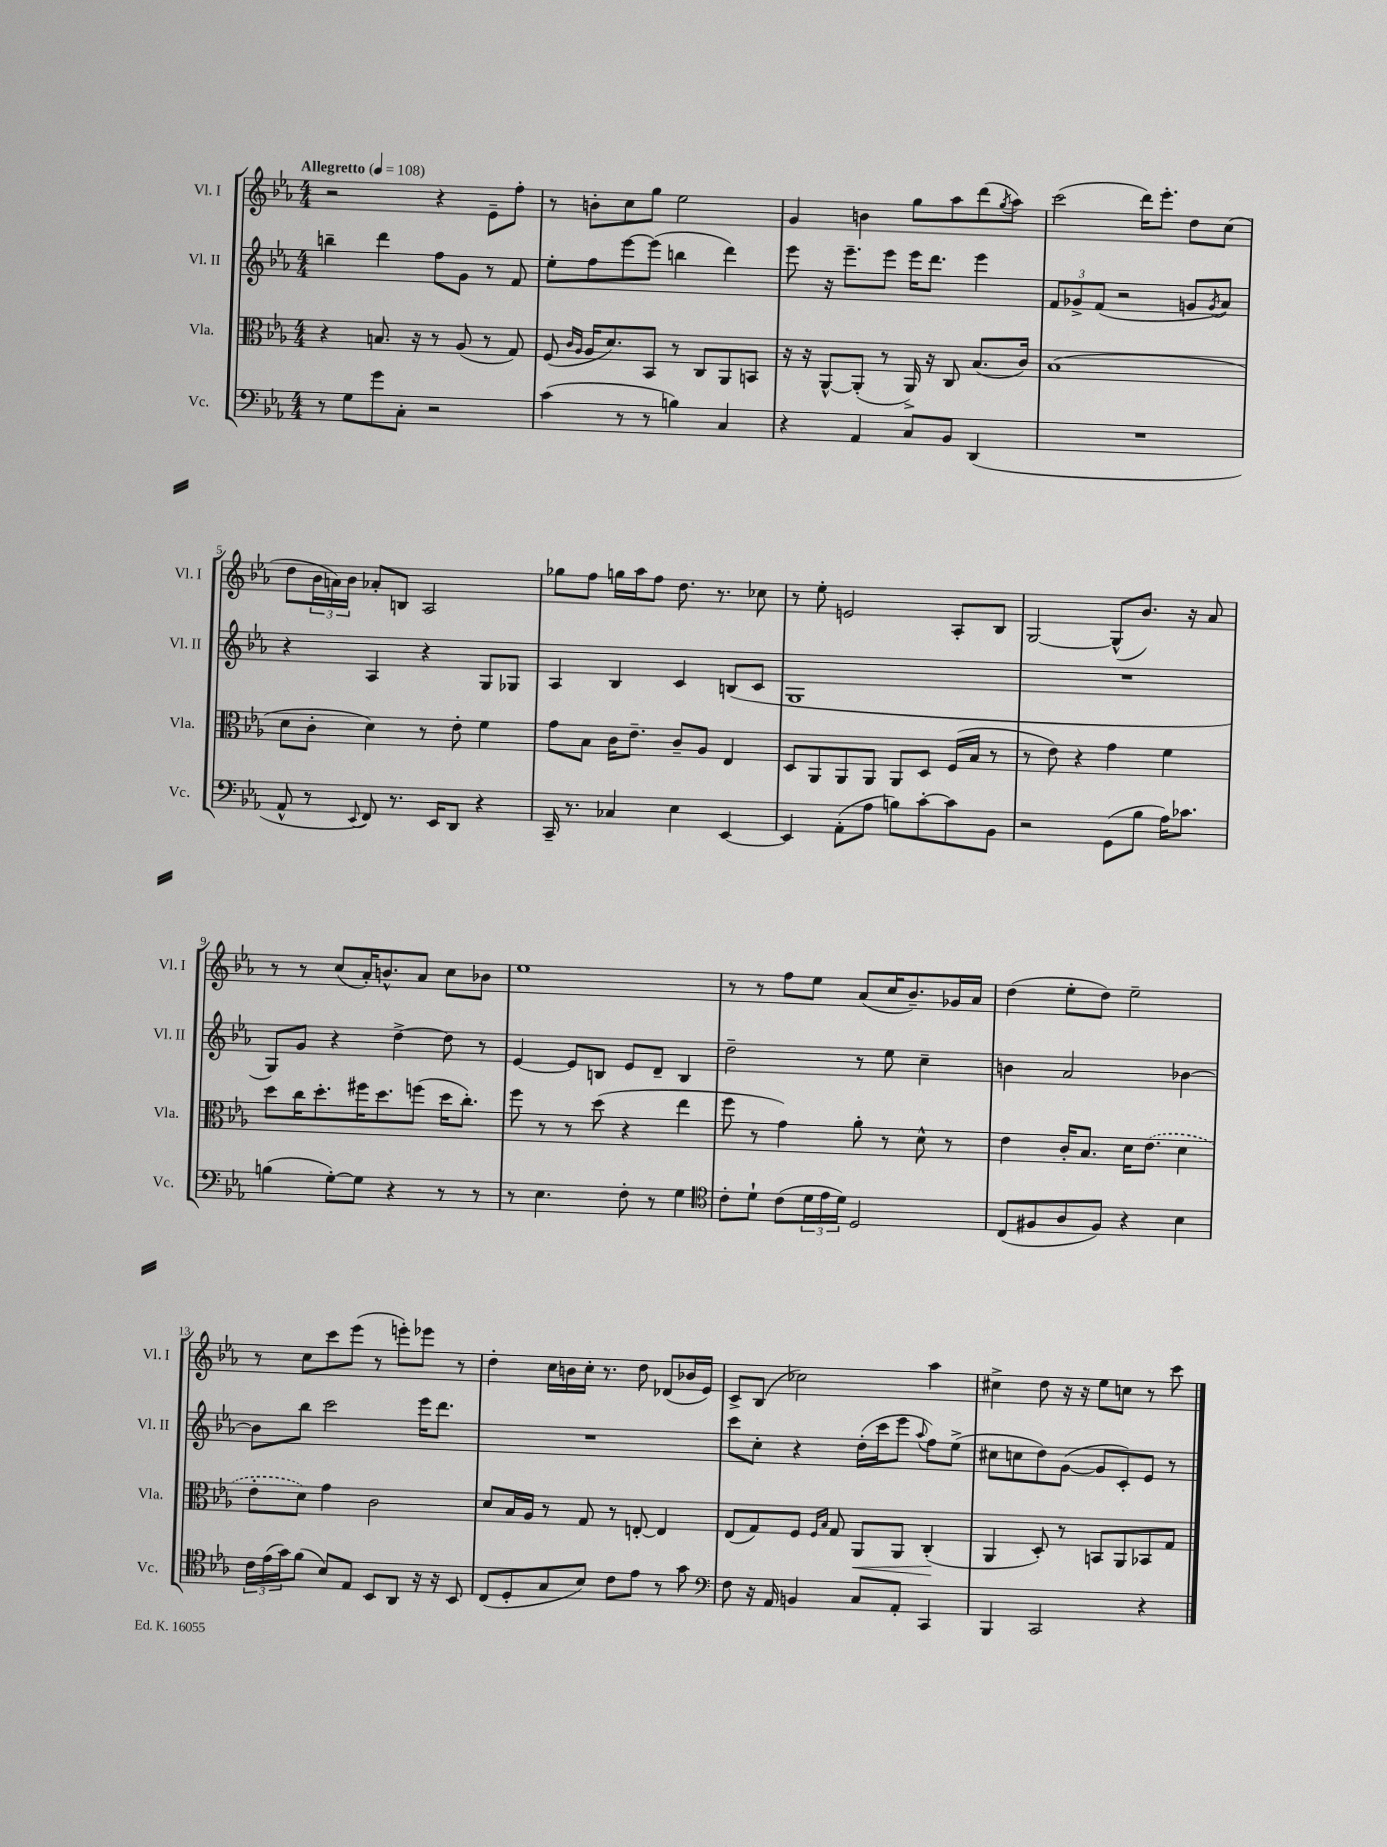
<<
\new StaffGroup <<
\new Staff = "s0" \with { instrumentName = "Vl. I" shortInstrumentName = "Vl. I" } {
    \clef treble \key ees \major \numericTimeSignature \time 4/4 \tempo "Allegretto" 4 = 108
    r2 r4 ees'8-- f''8-. |
    r8 b'8-. c''8 g''8 ees''2 |
    g'4 b'4 g''8 aes''8 d'''8( \acciaccatura { g''8 } aes''8) |
    c'''2( d'''16) ees'''8.-. d''8 c''8( |
    d''8 \tuplet 3/2 { bes'16 a'16) bes'16 } aes'8-. b8 aes2 |
    ges''8 f''8 g''16 aes''16 f''8 d''8. r8. ces''8 |
    r8 ees''8-. e'2 aes8-. bes8 |
    g2~ g8-^( bes'8.) r16 aes'8 |
    r8 r8 c''8( aes'16-.) b'8.-^ aes'8 c''8 bes'8 |
    ees''1 |
    r8 r8 f''8 ees''8 aes'8( c''16 bes'8.--) ges'16 aes'16 |
    d''4( ees''8-. d''8) ees''2-- |
    r8 c''8 c'''8 ees'''8( r8 e'''8-.) ees'''8 r8 |
    d''4-. c''16 b'16 c''16-. r8. d''8 des'8( bes'16 ees'16) |
    c'8-> bes8( ces''2) aes''4 |
    cis''4-> d''8 r16 r16 ees''8 c''8 r8 c'''8 \bar "|." |
}
\new Staff = "s1" \with { instrumentName = "Vl. II" shortInstrumentName = "Vl. II" } {
    \clef treble \key ees \major \numericTimeSignature \time 4/4
    b''4-- d'''4 f''8 g'8 r8 f'8 |
    ees''8-. f''8 ees'''8~ ees'''8( b''4 d'''4) |
    ees'''8 r16 ees'''8.-- ees'''8 ees'''16 d'''8. ees'''4 |
    \tuplet 3/2 { f'8 ges'8-> f'8( } r2 g'8 \acciaccatura { g'8 } aes'8) |
    r4 aes4 r4 g8 ges8 |
    aes4 bes4 c'4 b8( c'8 |
    g1 |
    R1 |
    g8) g'8 r4 d''4~-> d''8 r8 |
    ees'4~ ees'8 b8 ees'8 d'8-- b4 |
    d''2-- r8 ees''8 c''4-- |
    b'4 aes'2 bes'4~ |
    bes'8 bes''8 c'''2 ees'''16 d'''8. |
    R1 |
    c'''8 c''8-. r4 d''16-.( c'''16 ees'''8 \appoggiatura { aes''8 } f''8) ees''8->( |
    cis''8 c''8 d''8) g'8~( g'8 c'8-.) ees'8 r8 \bar "|." |
}
\new Staff = "s2" \with { instrumentName = "Vla." shortInstrumentName = "Vla." } {
    \clef alto \key ees \major \numericTimeSignature \time 4/4
    r4 b8. r16 r8 aes8( r8 g8) |
    f8( \grace { c'16 aes16 } aes16 d'8.) bes,8 r8 c8 aes,8 b,8 |
    r16 r16 aes,8~-^ aes,8-.( r8 aes,16->) r16 c8 bes8.( c'16) |
    bes1( |
    d'8 c'8-. d'4) r8 ees'8-. f'4 |
    g'8 bes8 c'16 ees'8.-- c'8-- aes8 ees4 |
    d8 aes,8 aes,8 aes,8 aes,8 d8 f16( bes16 r8 |
    r8 ees'8) r4 g'4 f'4 |
    d''8 c''16 d''8.-. fis''16 d''8. f''8( d''16 c''8.-.) |
    f''8 r8 r8 d''8( r4 ees''4 |
    f''8 r8 g'4) aes'8-. r8 d'8-^ r8 |
    ees'4 c'16-. bes8. d'16 \once \slurDashed ees'8.( d'4 |
    ees'8-. d'8) g'4 c'2 |
    d'8 bes16 aes16 r8 g8 r8 e8~-. e4 |
    ees8( g8) f8 \grace { f16 bes16 } g8 aes,8\< aes,8 c4-.\!( |
    aes,4 d8-.) r8 b,8 aes,8 bes,8 g8 \bar "|." |
}
\new Staff = "s3" \with { instrumentName = "Vc." shortInstrumentName = "Vc." } {
    \clef bass \key ees \major \numericTimeSignature \time 4/4
    r8 g8 g'8 c8-. r2 |
    c'4( r8 r8 b4) c4 |
    r4 aes,4 c8 bes,8 d,4( |
    R1 |
    aes,8-^ r8 \appoggiatura { ees,8 } f,8) r8. ees,16 d,8 r4 |
    c,16-- r8. ces4 ees4 ees,4~ |
    ees,4 aes,8-.( aes8 b8) c'8~-. c'8 bes,8 |
    r2 g,8( bes8 aes16) ces'8. |
    b4( g8~-.) g8 r4 r8 r8 |
    r8 ees4. f8-. r8 g4 |
    \clef tenor c'8-. d'8-! c'8( \tuplet 3/2 { d'16 ees'16 d'16) } d2 |
    c8( fis8 aes8 fis8) r4 bes4 |
    \tuplet 3/2 { c'16 ees'16( g'16) } f'8( bes8) ees8 bes,8 aes,8 r16 r16 bes,8 |
    c8( d8-. g8 bes8) c'8 ees'8 r8 g'8 |
    \clef bass f8 r16 aes,16 b,4 c8 aes,8-. c,4 |
    bes,,4 c,2 r4 \bar "|." |
}
>>
>>
